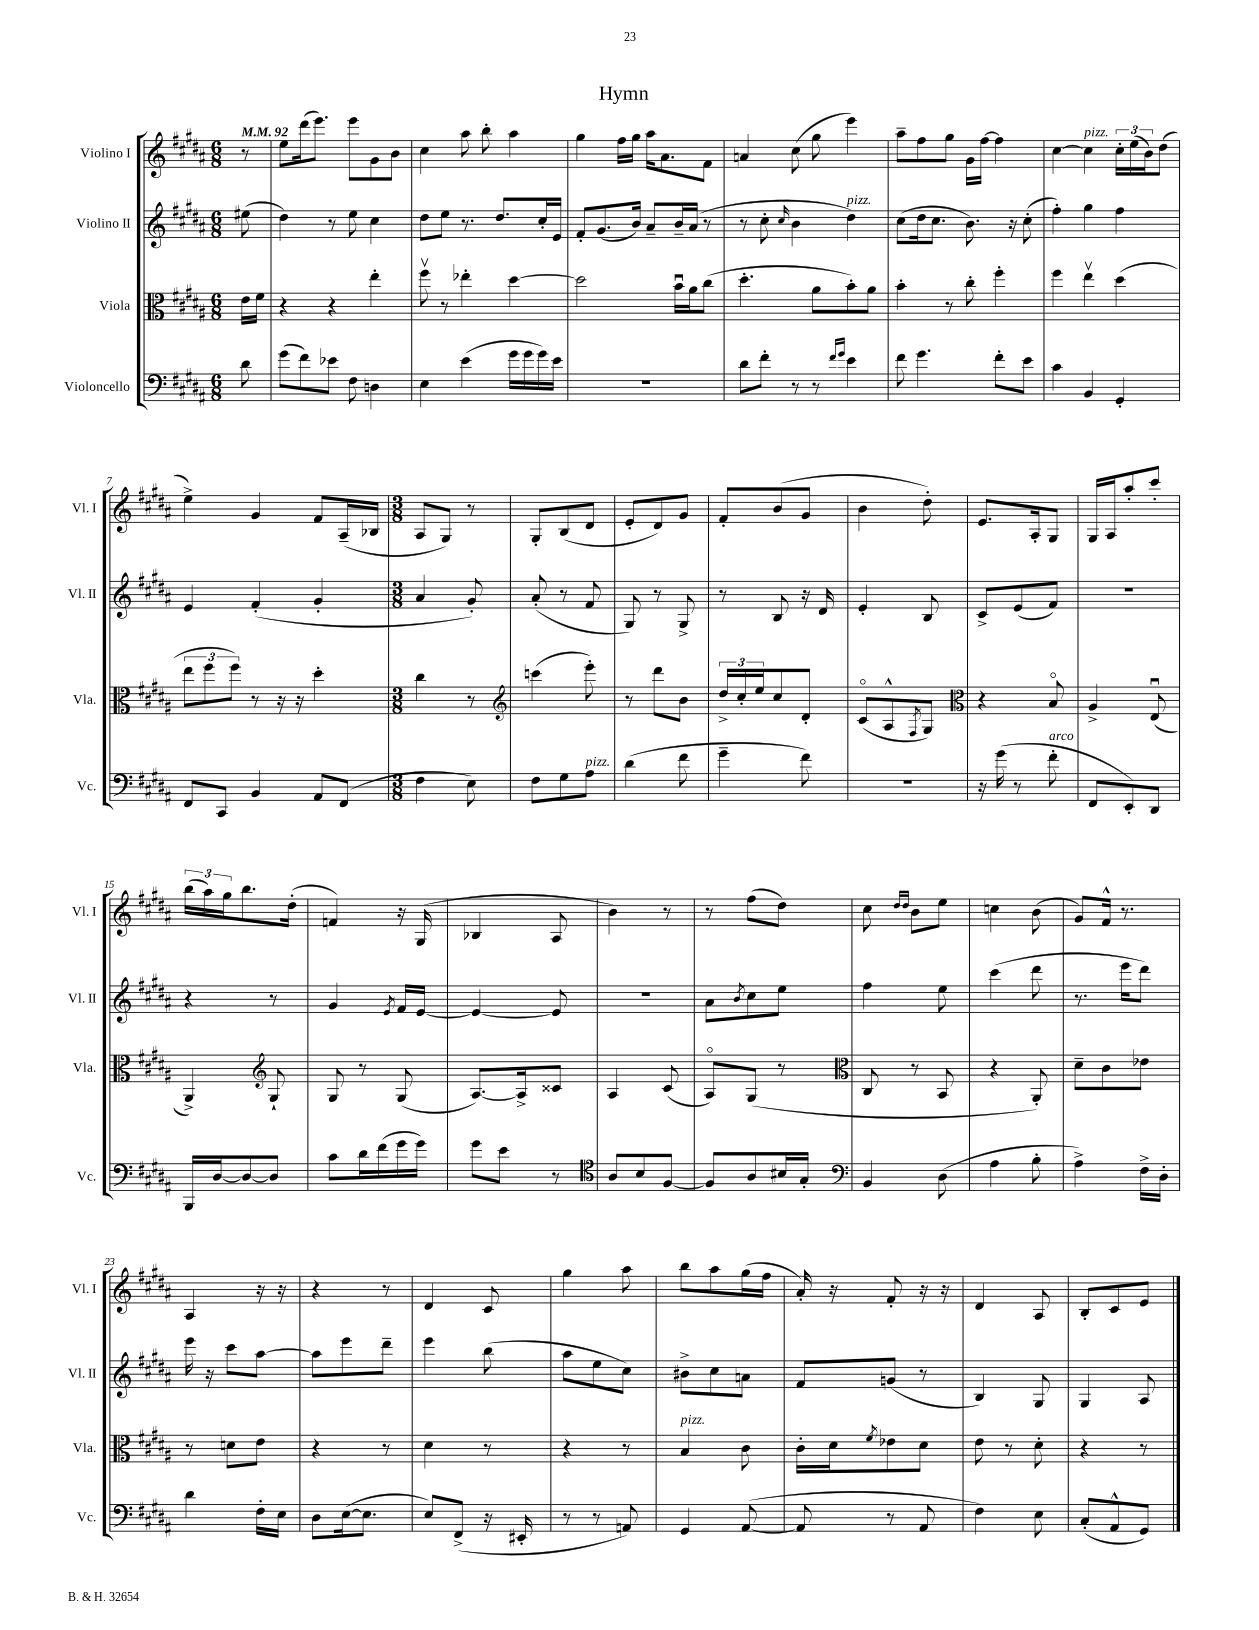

**kern	**kern	**kern	**kern
*staff4	*staff3	*staff2	*staff1
*clefF4	*clefC3	*clefG2	*clefG2
*k[f#c#g#d#a#]	*k[f#c#g#d#a#]	*k[f#c#g#d#a#]	*k[f#c#g#d#a#]
*M6/8	*M6/8	*M6/8	*M6/8
*MM92	*MM92	*MM92	*MM92
8d#\	16e\LL	(8ee#\	8r
.	16f#\JJ	.	.
=	=	=	=
(8g#\L	4r	4dd#\)	8ee\L
8f#\)	.	.	(16ddd#\k
.	.	.	8.eee\J)
8e-\J	4r	8r	.
8F#\	.	8ee\	8eee\L
4D\	4ee'\	4cc#\	8g#\
.	.	.	8b\J
=	=	=	=
4E\	8ff#v\	8dd#\L	4cc#\
.	8r	8ee\J	.
(4e\	4ee-'\	8.r	8aa#\
.	.	.	8bb'\
.	.	8.dd#/L	.
16g#\LL	[4dd#\	.	4aa#\
16g#\	.	.	.
16g#\)	.	16cc#'/L	.
16e\JJ	.	16e/JJ	.
=	=	=	=
2.r	2dd#\]	8f#'/L	4gg#\
.	.	(8.g#/	.
.	.	.	16ff#\LL
.	.	16b/Jk)	16gg#\JJ
.	.	8a#~/L	16aa#\LK
.	.	.	8.a#\
.	16bu\LL	16b~/L	.
.	16a#\J	(16a#/JJ	.
.	(8cc#\J	8r	8f#\J
=	=	=	=
8d#\L	4.dd#'\	8r	4a/
8f#'\J	.	8cc#'\	.
.	.	16qqcc#/	.
8r	.	4b\	(8cc#\
8r	8a#\L	.	8gg#\
16qqf#/LL	.	.	.
16qqg#/JJ	.	.	.
4e\	8b'\)	4dd#\)	4eee\)
.	8a#\J	.	.
=	=	=	=
8f#\	4b'\	(8cc#\L	8aa#~\L
4.g#\	.	16dd#\k	8ff#\
.	.	8.cc#\J	.
.	8r	.	8gg#\J
.	8cc#'\	8.b\)	16g#\LL
.	.	.	[16ff#\JJ
8f#'\L	4ff#'\	.	4ff#\]
.	.	16r	.
8e\J	.	(8cc#'\	.
=	=	=	=
4c#\	4ff#\	4ff#'\)	[4cc#\
4BB/	4eev\	4gg#\	4cc#\]
4GG#'/	(4dd#\	4ff#\	24cc#'\LL
.	.	.	(24ee\
.	.	.	24b\J)
.	.	.	(8dd#\J
=	=	=	=
8FF#/L	12ee\L	4e/	4ee^\)
.	12ff#\	.	.
8CC#/J	.	.	.
.	12ff#\J)	.	.
4BB/	8r	(4f#'/	4g#/
.	16r	.	.
.	16r	.	.
8AA#/L	4dd#'\	4g#'/	8f#/L
(8FF#/J	.	.	(16A#~/L
.	.	.	16B-/JJ
=	=	=	=
*M3/8	*M3/8	*M3/8	*M3/8
4F#\	4cc#\	4a#/	8A#/L
.	.	.	8G#/J)
8E\)	8r	8g#'/)	8r
=	=	=	=
*	*clefG2	*	*
8F#\L	(4ccc\	(8a#'/	8G#'/L
8G#\	.	8r	(8B/
8A#\J	8eee'\)	8f#/	8d#/J
=	=	=	=
(4d#\	8r	8G#/)	8e'/L
.	8ddd#\L	8r	8d#/)
8f#\	8b\J	8G#^/	8g#/J
=	=	=	=
4g#~\	24dd#^/LL	8r	8f#'/L
.	24cc#'/	.	.
.	24ee/J	.	.
.	8cc#/	8B/	(8b/
8f#\)	8d#'/J	16r	8g#/J
.	.	16d#/	.
=	=	=	=
4.r	(8c#o/L	4e'/	4b\
.	8A#^^/	.	.
.	8qF#/	.	.
.	8G#/J)	8B/	8dd#'\)
=	=	=	=
*	*clefC3	*	*
16r	4r	8c#^/L	8.e/L
(16g#\	.	.	.
8r	.	(8e/	.
.	.	.	16A#'/k
8f#'\	8Bo/	8f#/J)	8G#/J
=	=	=	=
8FF#/L	4A#^/	4.r	16G#/LL
.	.	.	16A#/J
8EE'/)	.	.	8aa#'/
8DD#/J	(8Eu/	.	8ccc#'/J
=	=	=	=
16BBB/LL	4AA#^/)	4r	(24bb\LL
.	.	.	24aa#\)
[16D#/J	.	.	.
.	.	.	24gg#\J
8D#/_	.	.	8.bb\
*	*clefG2	*	*
8D#/]J	8G#`/	8r	.
.	.	.	(16dd#'\Jk
=	=	=	=
8c#\L	8G#/	4g#/	4f/)
16d#\L	8r	.	.
(16f#\	.	.	.
.	.	8qe/	.
16g#\	(8G#/	16f#/LL	16r
16g#\JJ)	.	[16e/JJ	(16G#/
=	=	=	=
8g#\L	[8.A#/L)	4e/_	4B-/
8e\J	.	.	.
.	16A#^/]k	.	.
8r	8c##/J	8e/]	8A#/
=	=	=	=
*clefC4	*	*	*
8A#/L	4A#/	4.r	4b\)
8B/	.	.	.
[8F#/J	(8c#/	.	8r
=	=	=	=
8F#/]L	8A#o/L)	8a#\L	8r
.	.	8qb/	.
8A#/	(8G#/J	8cc#\	(8ff#\L
16B#/L	8r	8ee\J	8dd#\J)
16G#'/JJ	.	.	.
=	=	=	=
*clefF4	*clefC3	*	*
4BB/	8C#/	4ff#\	8cc#\
.	.	.	16qqdd#/LL
.	.	.	16qqdd#/JJ
.	8r	.	8b\L
(8D#\	8BB/	8ee\	8ee\J
=	=	=	=
4A#\	4r	(4ccc#\	4cc\
8B'\	8AA#'/)	8ddd#\	(8b\
=	=	=	=
4A#^\)	8d#~\L	8.r	8g#/L)
.	8c#\	.	16f#^^/Jk
.	.	16eee\LK	8.r
16F#^\LL	8e-\J	8ddd#\J)	.
16D#'\JJ	.	.	.
=	=	=	=
4d#\	8r	16eee\	4A#/
.	.	16r	.
.	8d\L	8ccc#\L	.
16F#'\LL	8e\J	[8aa#\J	16r
16E\JJ	.	.	16r
=	=	=	=
8D#\L	4r	8aa#\]L	4r
([16E\k	.	8eee\	.
8.E\]J	.	.	.
.	8r	8ddd#~\J	8r
=	=	=	=
8E/L)	4d#\	4eee\	4d#/
(8FF#^/J	.	.	.
16r	8r	(8bb\	8c#/
16EE#'/	.	.	.
=	=	=	=
8r	4r	8aa#\L	4gg#\
8r	.	8ee\	.
8AA/)	8r	8cc#\J)	8aa#\
=	=	=	=
4GG#/	4B/	8b#^\L	8bb\L
.	.	8cc#\	8aa#\
([8AA#/	8c#\	8a\J	(16gg#\L
.	.	.	16ff#\JJ
=	=	=	=
8AA#/]	16c#'\LL	8f#/L	16a#'/)
.	16d#\J	.	16r
.	8qf#/	.	.
8r	8e-\	(8g/J	8f#'/
8AA#/	8d#\J	8r	16r
.	.	.	16r
=	=	=	=
4F#\)	8e\	4B/)	4d#/
.	8r	.	.
8E\	8d#'\	8G#/	8A#/
=	=	=	=
(8C#'/L	4r	4G#/	8B'/L
8AA#^^/	.	.	8c#/
8GG#/J)	8r	8A#/	8e/J
==	==	==	==
*-	*-	*-	*-
